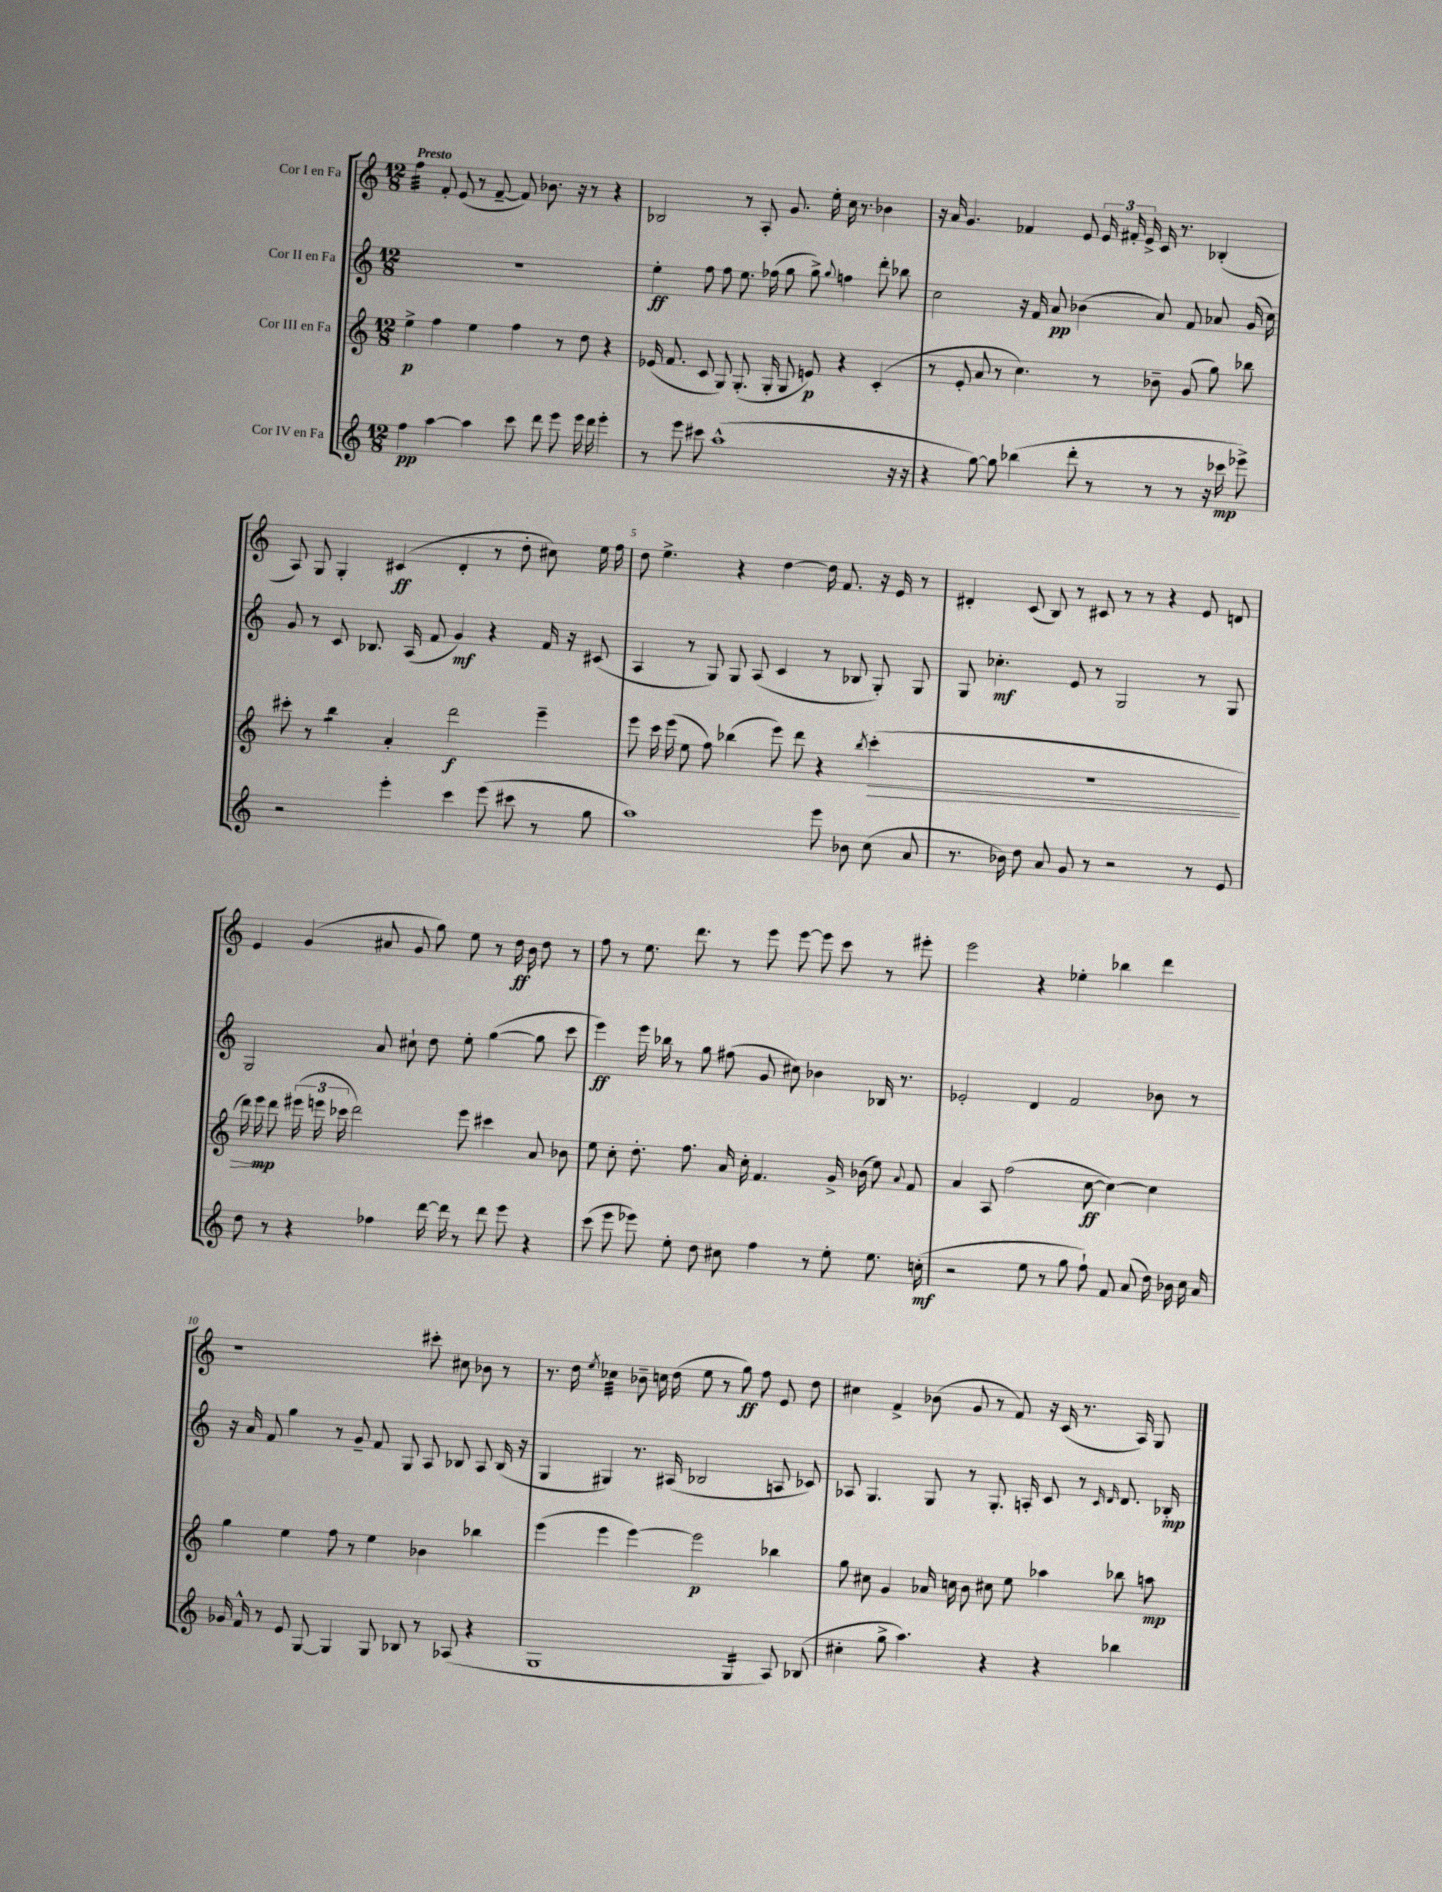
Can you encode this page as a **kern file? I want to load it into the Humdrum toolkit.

**kern	**kern	**kern	**kern
*staff4	*staff3	*staff2	*staff1
*clefG2	*clefG2	*clefG2	*clefG2
*k[]	*k[]	*k[]	*k[]
*M12/8	*M12/8	*M12/8	*M12/8
4ff\	4ee^\	1.r	4ff\
[4aa\	4ff\	.	8f'/
.	.	.	(8e/
4aa\]	4ee\	.	8r
.	.	.	[8f~/
8ccc\	4ff\	.	8f/])
8ddd\	.	.	8.b-\
8eee\	8r	.	.
.	.	.	16r
16eee\	8dd\	.	8r
16ddd\	.	.	.
4eee'\	4r	.	4r
=	=	=	=
8r	(16e-/	4ee'\	2B-/
.	8.f/	.	.
8eee\	.	.	.
8ccc#\	8c/	8ff\	.
(1aa^^	8G/)	8ff\	.
.	(8.G'/	8.ee\	8r
.	.	.	8A'/
.	16G'/	(16ff-\	.
.	8G/	8gg\	8.g/
.	8e/)	8gg^\)	.
.	.	.	16ee'\
.	.	8qqgg/	.
.	4r	4ff\	16cc\
.	.	.	8.r
.	(4c'/	8ddd'\	4b-\
16r	.	8bb-\	.
16r	.	.	.
=	=	=	=
4r	8r	2cc\	16r
.	.	.	16a/
.	8e'/	.	4.g/
[8gg\)	8a/	.	.
8gg\]	8r	.	.
(4bb-\	4.cc\)	16r	4f-/
.	.	16f/	.
.	.	8a/	.
8ddd'\	.	(4b-\	8e/
8r	8r	.	24e/
.	.	.	24f#'/
.	.	.	24e^/
8r	8b-~\	8a/)	16c/
.	.	.	8.r
8r	(8g/	8f/	.
16r	8gg\)	8a-/	(4B-'/
16ccc-\	.	.	.
8eee-^\)	8bb-\	(16g/	.
.	.	16cc\)	.
=	=	=	=
2r	8ccc#'\	8g/	8A/)
.	8r	8r	8G/
.	4bb\	8c/	4G'/
.	.	8.B-/	.
4eee'\	4a'/	.	(4c#/
.	.	(16A/	.
.	.	8f/	.
4ccc\	2ddd\	4g/)	4d'/
(8eee\	.	4r	8r
8ccc#\	.	.	8dd'\
8r	4eee~\	16f/	8cc#\)
.	.	16r	.
8gg\	.	(8c#/	16ee\
.	.	.	16ff\
=	=	=	=
1aa)	8eee\	4A/	8dd\
.	16ccc\	.	4.ee^\
.	(16eee\	.	.
.	8ee\	8r	.
.	8ff\)	8G/)	.
.	(4bb-\	8G/	4r
.	.	(8A/	.
.	8eee\)	4c/	[4dd\
.	8ddd\	.	.
8eee\	4r	8r	16dd\]
.	.	.	8.f/
8b-\	.	8B-/	.
.	8qbb-/	.	.
(8cc\	(4ccc'\	8G'/)	16r
.	.	.	16e/
8a/	.	8G/	8r
=	=	=	=
8.r	1.r	8G/	4d#'/
.	.	4.cc-'\	.
16b-\)	.	.	.
8dd\	.	.	(8c/
8a/	.	.	8B/)
8g/	.	8e/	8r
8r	.	8r	8c#/
2r	.	2G/	8r
.	.	.	8r
.	.	.	4r
8r	.	8r	8e/
8e/	.	8G/	8d/
=	=	=	=
8dd\	16ddd\)	2G/	4e/
.	16eee\	.	.
8r	8ddd\	.	.
4r	(24eee#\	.	(4g/
.	24eee\	.	.
.	24ccc-\	.	.
.	2ddd\)	.	.
4ff-\	.	8a/	8a#/
.	.	8cc#`\	8g/
[16ddd\	.	8dd\	8gg\)
16ddd\]	.	.	.
8r	8eee\	8ee'\	8ee\
8ddd\	4ccc#\	([4gg\	8r
8eee\	.	.	16dd\
.	.	.	16b\
4r	8a/	8gg\]	8dd\
.	8b-\	8ccc\	8r
=	=	=	=
(8ccc\	8ee\	4eee\)	8ff\
8eee\	8cc'\	.	8r
8eee-\)	8.dd'\	16eee\	8.ee\
.	.	16bb-\	.
8ee'\	.	8r	.
.	8.ff\	.	8.ddd\
8dd\	.	8gg\	.
8cc#\	16a/	(8ff#\	8r
.	16cc'\	.	.
4ff\	4.f/	8g/	8eee\
.	.	8cc#\)	[8eee\
8r	.	4b-\	8eee\]
8ee'\	16g^/	.	8ccc\
.	(16b-\	.	.
8.ee\	8ee\)	16B-/	8r
.	.	8.r	.
.	8qqa/	.	.
.	8f/	.	8eee#'\
(16cc'\	.	.	.
=	=	=	=
2r	4a/	2e-'/	2eee\
.	8A/	.	.
.	(2ff\	.	.
8ee\	.	4d/	4r
8r	.	.	.
8gg\	.	2f/	4ee-'\
8ff`\)	[8cc\	.	.
8f/	4cc\_)	.	4bb-\
(8a/	.	.	.
16dd\)	4cc\]	8b-\	4ddd\
16b-\	.	.	.
16cc\	.	8r	.
16a/	.	.	.
=	=	=	=
16g-/	4gg\	16r	1r
16f^^/	.	16a/	.
8r	.	8f/	.
8e/	4ee\	4gg\	.
[8G/	.	.	.
4G/]	8ff\	8r	.
.	8r	8g~/	.
8G/	4ee\	8f/	.
8B-/	.	8G/	.
8r	4b-\	8A/	8ccc#'\
(8A-/	.	8B-/	8cc#\
4r	4bb-\	8A/	8b-\
.	.	(16B-/	8r
.	.	16r	.
=	=	=	=
1G	(4eee\	4G/	8.r
.	.	.	16dd\
.	.	.	8qee/
.	4eee\	4G#/)	4cc-\
.	[4eee\)	8.r	8b-~\
.	.	.	16cc\
.	.	(16A#/	(16dd\
.	2eee\]	2B-/	8ee\
.	.	.	8r
4G/	.	.	8gg\)
.	.	.	8ff\
8A/)	4bb-\	8A/	8e/
(8B-/	.	8c-/)	8dd\
=	=	=	=
4cc#'\	8gg\	8A-/	4cc#\
.	8cc#\	4.G/	.
8gg^\	4g/	.	4f^/
4.aa\)	.	.	.
.	16a-/	8G/	(8b-\
.	16cc\	.	.
.	8b\	8r	8g/
4r	8cc#\	8.G'/	8r
.	8ee\	.	8f/)
.	.	16A'/	.
4r	4aa-\	8c/	16r
.	.	.	(16c/
.	.	8r	8.r
.	.	16qqc/	.
.	.	16qqd/	.
4bb-\	8bb-\	8.d/	.
.	.	.	16A/)
.	8aa\	.	8G/
.	.	16B-'/	.
==	==	==	==
*-	*-	*-	*-
